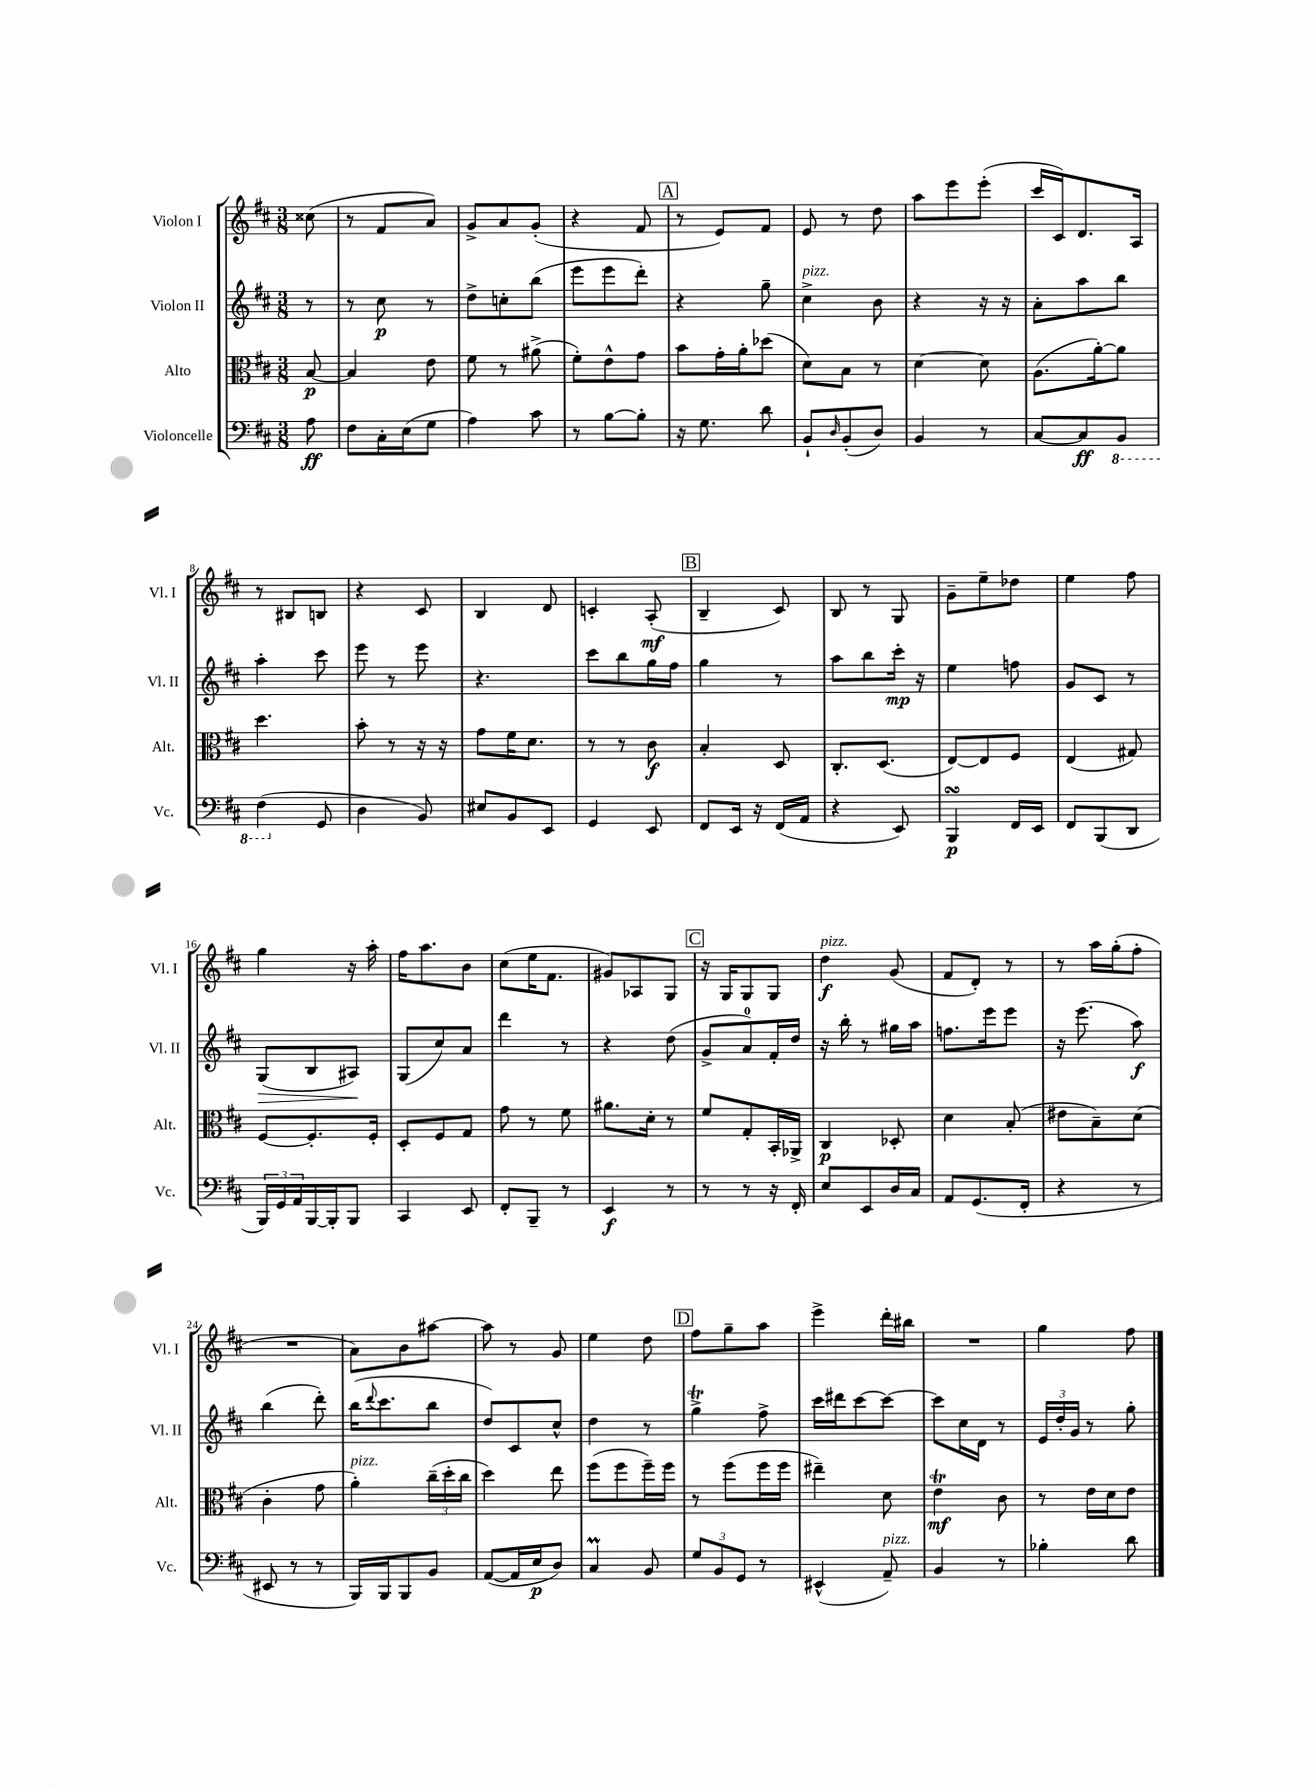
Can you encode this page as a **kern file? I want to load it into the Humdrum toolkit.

**kern	**dynam	**kern	**dynam	**kern	**dynam	**kern	**dynam
*part4	*part4	*part3	*part3	*part2	*part2	*part1	*part1
*staff4	*staff4	*staff3	*staff3	*staff2	*staff2	*staff1	*staff1
*I"Violoncelle	*	*I"Alto	*	*I"Violon II	*	*I"Violon I	*
*I'Vc.	*	*I'Alt.	*	*I'Vl. II	*	*I'Vl. I	*
*clefF4	*	*clefC3	*	*clefG2	*	*clefG2	*
*k[f#c#]	*	*k[f#c#]	*	*k[f#c#]	*	*k[f#c#]	*
*M3/8	*	*M3/8	*	*M3/8	*	*M3/8	*
=	=	=	=	=	=	=	=
8A\	ff	[8B/	p	8r	.	(8cc##X\	.
=1	=1	=1	=1	=1	=1	=1	=1
8F#\L	.	4B/]	.	8r	.	8r	.
16C#'\L	.	.	.	8cc#\	p	8f#/L	.
(16E\J	.	.	.	.	.	.	.
8G\J	.	8e\	.	8r	.	8a/J)	.
=2	=2	=2	=2	=2	=2	=2	=2
4A\)	.	8f#\	.	8dd^\L	.	8g^/L	.
.	.	8r	.	8ccn'\	.	8a/	.
8c#\	.	(8a#X^\	.	(8bb\J	.	(8g'/J	.
=3	=3	=3	=3	=3	=3	=3	=3
8r	.	8f#'\L)	.	8eee\L	.	4r	.
[8B\L	.	8e^^\	.	8eee\	.	.	.
8B'\J]	.	8g\J	.	8ddd'\J)	.	8f#/	.
!!LO:REH:place=s1:t=A
=4	=4	=4	=4	=4	=4	=4	=4
16r	.	8b\L	.	4r	.	8r	.
8.G\	.	.	.	.	.	.	.
.	.	16g'\L	.	.	.	8e/L)	.
.	.	16a'\J	.	.	.	.	.
8d\	.	(8dd-X\J	.	8gg~\	.	8f#/J	.
=5	=5	=5	=5	=5	=5	=5	=5
!	!	!	!	!LO:TX:a:i:t=pizz.	!	!	!
8BB`/L	.	8d\L)	.	4cc#^\	.	8e/	.
16qqD/	.	.	.	.	.	.	.
(8BB'/	.	8B\J	.	.	.	8r	.
8D/J)	.	8r	.	8b\	.	8dd\	.
=6	=6	=6	=6	=6	=6	=6	=6
4BB/	.	[4d\	.	4r	.	8aa\L	.
.	.	.	.	.	.	8eee\	.
8r	.	8d\]	.	16r	.	(8eee'\J	.
.	.	.	.	16r	.	.	.
=7	=7	=7	=7	=7	=7	=7	=7
[8C#/L	.	(8.A\L	.	8a'\L	.	16ccc#/LL	.
.	.	.	.	.	.	16c#/J)	.
8C#/]	ff	.	.	8aa\	.	8.d/	.
.	.	[16a'\k)	.	.	.	.	.
*8ba	*	*	*	*	*	*	*
8BBB/J	.	8a\J]	.	8bb\J	.	.	.
.	.	.	.	.	.	16A/Jk	.
!!LO:LB:g=z
=8	=8	=8	=8	=8	=8	=8	=8
(4FF#\	.	4.dd\	.	4aa'\	.	8r	.
.	.	.	.	.	.	8B#X/L	.
*X8ba	*	*	*	*	*	*	*
8GG/	.	.	.	8ccc#\	.	8Bn/J	.
=9	=9	=9	=9	=9	=9	=9	=9
4D\	.	8b'\	.	8eee\	.	4r	.
.	.	8r	.	8r	.	.	.
8BB/)	.	16r	.	8eee\	.	8c#/	.
.	.	16r	.	.	.	.	.
=10	=10	=10	=10	=10	=10	=10	=10
8E#X/L	.	8g\L	.	4.r	.	4B/	.
8BB/	.	16f#\K	.	.	.	.	.
.	.	8.d\J	.	.	.	.	.
8EE/J	.	.	.	.	.	8d/	.
=11	=11	=11	=11	=11	=11	=11	=11
4GG/	.	8r	.	8ccc#\L	.	4cn'/	.
.	.	8r	.	8bb\	.	.	.
8EE/	.	8c#\	f	16gg\L	.	(8A'/	mf
.	.	.	.	16ff#\JJ	.	.	.
!!LO:REH:place=s1:t=B
=12	=12	=12	=12	=12	=12	=12	=12
8FF#/L	.	4B'/	.	4gg\	.	4B~/	.
16EE/Jk	.	.	.	.	.	.	.
16r	.	.	.	.	.	.	.
(16FF#/LL	.	8D/	.	8r	.	8c#/)	.
16AA/JJ	.	.	.	.	.	.	.
=13	=13	=13	=13	=13	=13	=13	=13
4r	.	8.C#'/L	.	8aa\L	.	8B/	.
.	.	.	.	8bb\	.	8r	.
.	.	(8.D/J	.	.	.	.	.
8EE/)	.	.	.	16ccc#'\Jk	mp	8G/	.
.	.	.	.	16r	.	.	.
=14	=14	=14	=14	=14	=14	=14	=14
4BBBsSSS/	p	[8E/L)	.	4ee\	.	8g~\L	.
.	.	8E/]	.	.	.	8ee~\	.
16FF#/LL	.	8F#/J	.	8ffn\	.	8dd-X\J	.
16EE/JJ	.	.	.	.	.	.	.
=15	=15	=15	=15	=15	=15	=15	=15
8FF#/L	.	(4E/	.	8g/L	.	4ee\	.
(8BBB/	.	.	.	8c#/J	.	.	.
8DD/J	.	8G#X/)	.	8r	.	8ff#\	.
!!LO:LB:g=z
=16	=16	=16	=16	=16	=16	=16	=16
!	!	!	!	!	!LO:HP:b	!	!
24BBB/LL)	.	[8F#/L	.	(8G/L	>	4gg\	.
24GG/	.	.	.	.	.	.	.
24AA/	.	.	.	.	.	.	.
[16BBB/	.	8.F#'/]	.	8B/	.	.	.
16BBB'/J]	.	.	.	.	.	.	.
8BBB/J	.	.	.	8A#X/J)	.	16r	.
.	.	16F#'/Jk	.	.	.	16aa'\	.
.	.	.	.	.	]	.	.
=17	=17	=17	=17	=17	=17	=17	=17
4CC#/	.	8D'/L	.	(8G/L	.	16ff#\KL	.
.	.	.	.	.	.	8.aa\	.
.	.	8F#/	.	8cc#/)	.	.	.
8EE/	.	8G/J	.	8a/J	.	8b\J	.
=18	=18	=18	=18	=18	=18	=18	=18
8FF#'/L	.	8g\	.	4ddd\	.	(8cc#\L	.
8BBB~/J	.	8r	.	.	.	16ee\K	.
.	.	.	.	.	.	8.f#\J	.
8r	.	8f#\	.	8r	.	.	.
=19	=19	=19	=19	=19	=19	=19	=19
4EE/	f	8.a#X\L	.	4r	.	8g#X/L)	.
.	.	.	.	.	.	8A-X/	.
.	.	16d'\Jk	.	.	.	.	.
8r	.	8r	.	(8dd\	.	8G/J	.
!!LO:REH:place=s1:t=C
=20	=20	=20	=20	=20	=20	=20	=20
8r	.	8f#/L	.	8g^/L	.	16r	.
.	.	.	.	.	.	16G/KL	.
8r	.	8G'/	.	8a/)	.	8G/	.
16r	.	16BB'/L	.	16f#'/L	.	8G/J	.
16FF#'/	.	16AA-X^/JJ	.	16dd/JJ	.	.	.
=21	=21	=21	=21	=21	=21	=21	=21
!	!	!	!	!	!	!LO:TX:a:i:t=pizz.	!
8E/L	.	4C#/	p	16r	.	4dd\	f
.	.	.	.	16bb'\	.	.	.
8EE/	.	.	.	8r	.	.	.
16D/L	.	8D-X'/	.	16gg#X\LL	.	(8g/	.
16C#/JJ	.	.	.	16aa\JJ	.	.	.
=22	=22	=22	=22	=22	=22	=22	=22
8AA/L	.	4d\	.	8.ffn\L	.	8f#/L	.
(8.GG/	.	.	.	.	.	8d'/J)	.
.	.	.	.	16eee\k	.	.	.
.	.	(8B'/	.	8eee\J	.	8r	.
16FF#'/Jk	.	.	.	.	.	.	.
=23	=23	=23	=23	=23	=23	=23	=23
4r	.	8e#X\L	.	16r	.	8r	.
.	.	.	.	(8.eee\	.	.	.
.	.	8B~\)	.	.	.	16aa\LL	.
.	.	.	.	.	.	(16gg'\J	.
8r	.	(8d\J	.	8aa\)	f	8ff#'\J	.
!!LO:LB:g=z
=24	=24	=24	=24	=24	=24	=24	=24
8EE#X/	.	4c#'\	.	(4bb\	.	4.r	.
8r	.	.	.	.	.	.	.
8r	.	8g\	.	8ddd'\)	.	.	.
=25	=25	=25	=25	=25	=25	=25	=25
!	!	!LO:TX:a:i:t=pizz.	!	!	!	!	!
16BBB/LL)	.	4a'\)	.	(16bb\KL	.	8a\L)	.
.	.	.	.	8qqddd/	.	.	.
16BBB/J	.	.	.	8.ccc#\	.	.	.
8BBB/	.	.	.	.	.	8b\	.
8BB/J	.	(24cc#~\LL	.	8bb\J	.	[8aa#X\J	.
.	.	24dd'\	.	.	.	.	.
.	.	24cc#\JJ	.	.	.	.	.
=26	=26	=26	=26	=26	=26	=26	=26
([8AA/L	.	4dd\)	.	8dd/L)	.	8aa#\]	.
16AA/L]	.	.	.	8c#/	.	8r	.
16E/J	p	.	.	.	.	.	.
8D/J)	.	8ee\	.	8cc#^^/J	.	8g/	.
=27	=27	=27	=27	=27	=27	=27	=27
4C#m/	.	(8ff#\L	.	4dd\	.	4ee\	.
.	.	8ff#\	.	.	.	.	.
8BB/	.	16ff#~\L)	.	8r	.	8dd\	.
.	.	16ff#\JJ	.	.	.	.	.
!!LO:REH:place=s1:t=D
=28	=28	=28	=28	=28	=28	=28	=28
12G/L	.	8r	.	4ggT^\	.	8ff#\L	.
12BB/	.	.	.	.	.	.	.
.	.	(8ff#\L	.	.	.	8gg~\	.
12GG/J	.	.	.	.	.	.	.
8r	.	16ff#\L	.	8ff#^\	.	8aa\J	.
.	.	16ff#\JJ	.	.	.	.	.
=29	=29	=29	=29	=29	=29	=29	=29
(4EE#X^^/	.	4ee#X~\)	.	16ccc#\LL	.	4eee^\	.
.	.	.	.	16ddd#X\J	.	.	.
.	.	.	.	[8ccc#\	.	.	.
!LO:TX:a:i:t=pizz.	!	!	!	!	!	!	!
8AA~/)	.	8d\	.	8ccc#\J_	.	16ddd'\LL	.
.	.	.	.	.	.	16bb#X\JJ	.
=30	=30	=30	=30	=30	=30	=30	=30
4BB/	.	4eT\	mf	8ccc#\L]	.	4.r	.
.	.	.	.	16cc#\L	.	.	.
.	.	.	.	16d\JJ	.	.	.
8r	.	8c#\	.	8r	.	.	.
=31	=31	=31	=31	=31	=31	=31	=31
4B-X'\	.	8r	.	24e/LL	.	4gg\	.
.	.	.	.	24dd'/	.	.	.
.	.	.	.	24g/JJ	.	.	.
.	.	16e\LL	.	8r	.	.	.
.	.	16d\J	.	.	.	.	.
8d\	.	8e\J	.	8gg'\	.	8ff#\	.
==	==	==	==	==	==	==	==
*-	*-	*-	*-	*-	*-	*-	*-
